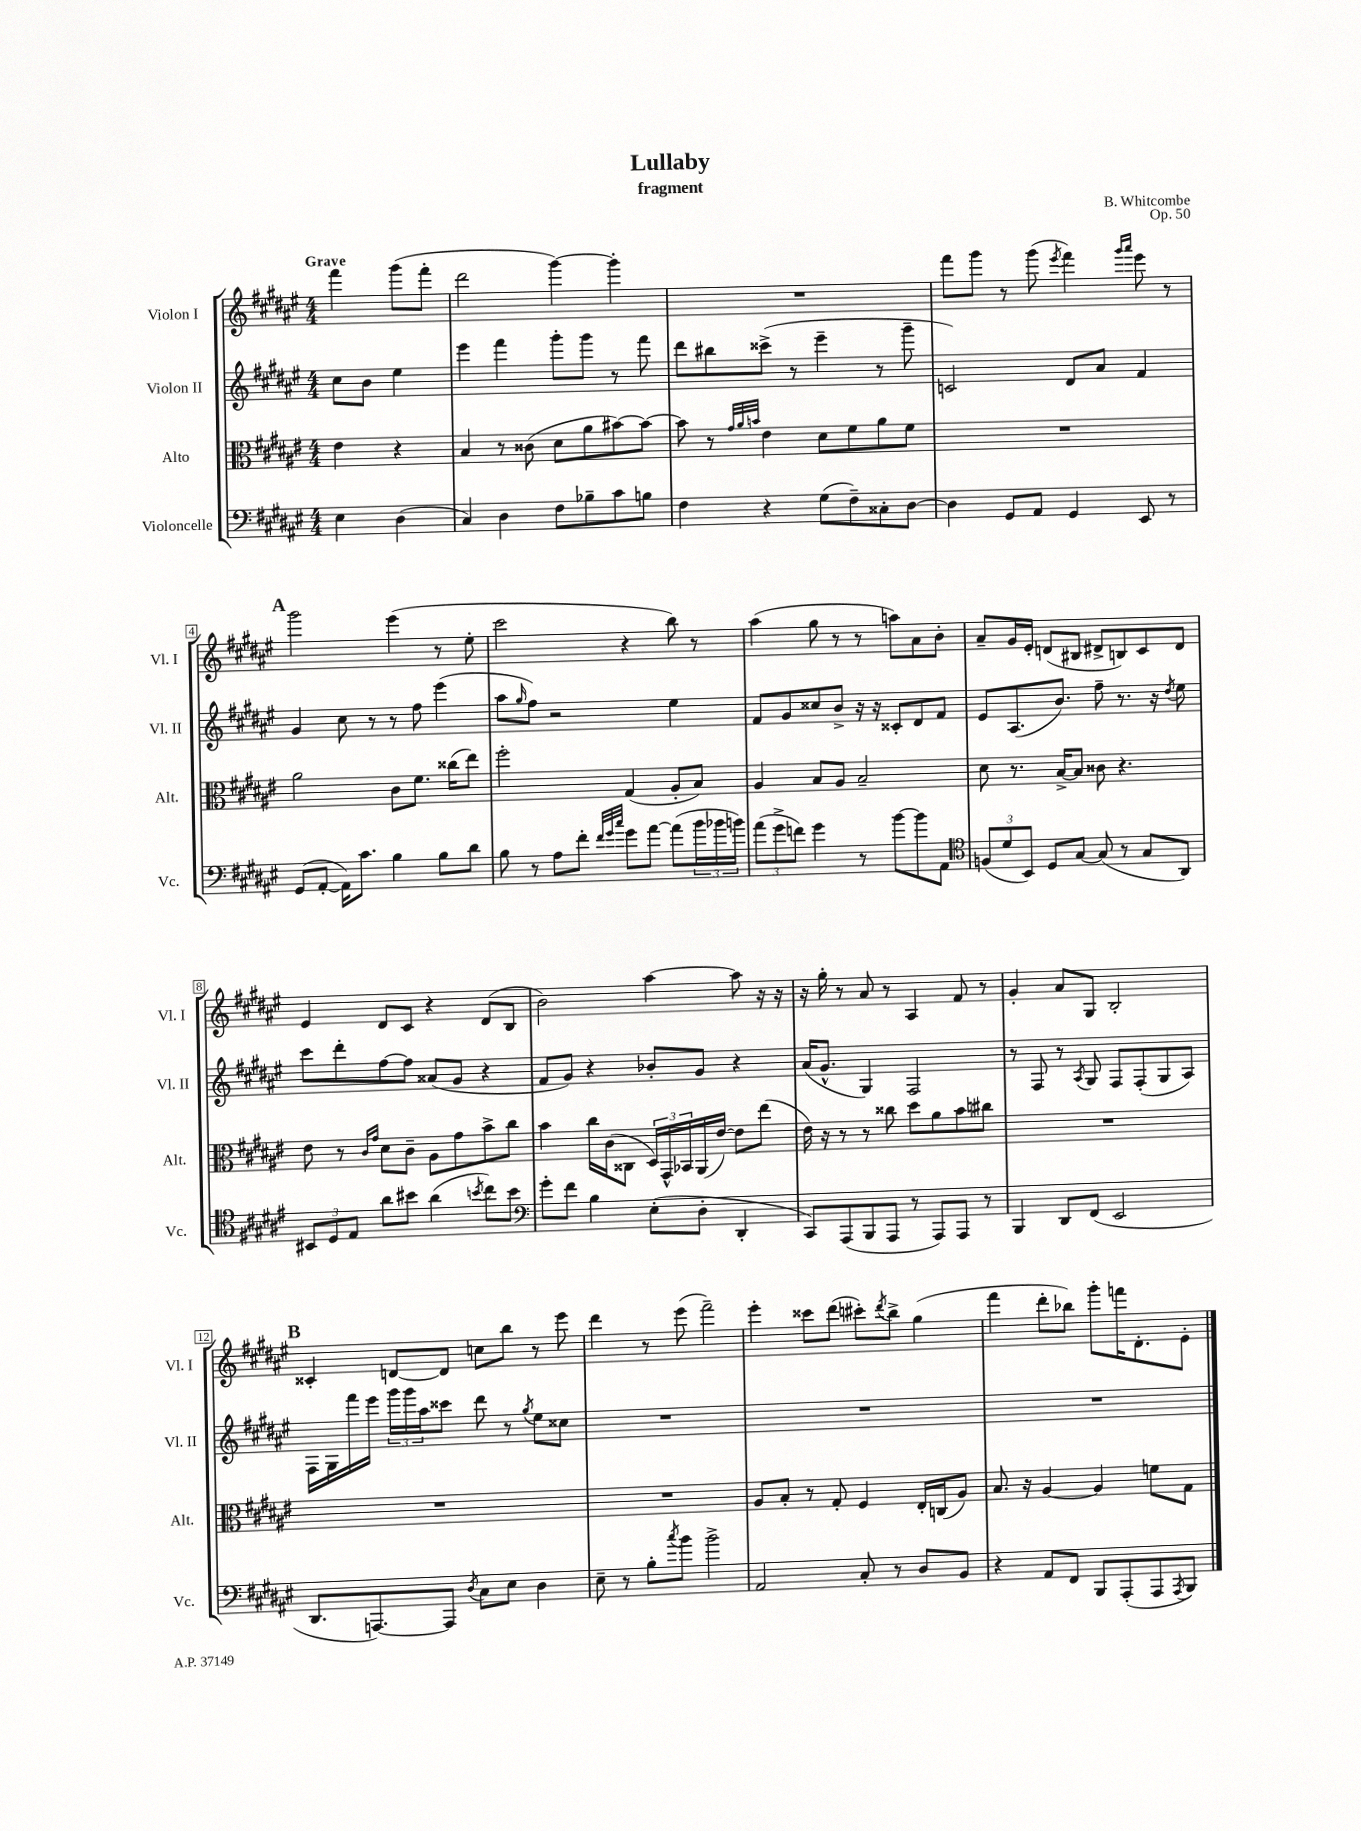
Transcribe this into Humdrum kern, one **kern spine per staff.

**kern	**kern	**kern	**kern
*staff4	*staff3	*staff2	*staff1
*clefF4	*clefC3	*clefG2	*clefG2
*k[f#c#g#d#a#e#]	*k[f#c#g#d#a#e#]	*k[f#c#g#d#a#e#]	*k[f#c#g#d#a#e#]
*M4/4	*M4/4	*M4/4	*M4/4
4E#\	4e#\	8cc#\L	4fff#\
.	.	8b\J	.
(4D#\	4r	4ee#\	(8ggg#\L
.	.	.	8fff#'\J
=	=	=	=
4C#/)	4B/	4eee#\	2ddd#\
4D#\	8r	4fff#\	.
.	(8c##\	.	.
8F#\L	8d#\L	8ggg#'\L	[4ggg#\)
8B-~\	8a#\	8ggg#\J	.
8c#\	[8b#\)	8r	4ggg#'\]
8B\J	8b#\_J	8fff#\	.
=	=	=	=
4F#\	8b#\]	8ddd#\L	1r
.	8r	8bb#\	.
.	32qqg#/LLL	.	.
.	32qqa#/	.	.
.	32qqb/JJJ	.	.
4r	4e#\	(8ccc##^\J	.
.	.	8r	.
(8G#\L	8d#\L	4eee#~\	.
8F#~\)	8f#\	.	.
8C##'\	8a#\	8r	.
[8D#\J	8f#\J	8ggg#~\	.
=	=	=	=
4D#\]	1r	2c/)	8fff#\L
.	.	.	8ggg#\J
8GG#/L	.	.	8r
8AA#/J	.	.	(8ggg#\
.	.	.	8qeee#/
4GG#/	.	8d#/L	4fff#\)
.	.	8a#/J	.
.	.	.	16qqggg#/LL
.	.	.	16qqaaa#/JJ
8EE#/	.	4f#/	8eee#\
8r	.	.	8r
=	=	=	=
(8GG#/L	2a#\	4g#/	2ggg#\
[8AA#'/J	.	.	.
16AA#\]LK)	.	8cc#\	.
8.c#\J	.	.	.
.	.	8r	.
4B\	8c#\L	8r	(4eee#\
.	8.f#\J	8ff#\	.
8B\L	.	(4eee#\	8r
.	(16cc##\LK	.	.
8d#\J	8ee#\J)	.	8ee#'\
=	=	=	=
8B\	2ff#'\	8aa#\L	2ccc#\
.	.	16qqgg#/	.
8r	.	8ff#\J)	.
8A#\L	.	2r	.
8f#'\J	.	.	.
32qqf#/LLL	.	.	.
32qqg#/	.	.	.
32qqcc#/JJJ	.	.	.
8g#\L	(4G#/	.	4r
[8a#\J	.	.	.
(8a#\]L	8A#'/L	4ee#\	8bb\)
24b\L	8B/J)	.	8r
24b-\	.	.	.
24b\JJ)	.	.	.
=	=	=	=
(12a#\L	4A#/	8f#/L	(4aa#\
12g#^\	.	.	.
.	.	8g#/	.
12f\J)	.	.	.
4g#\	8B/L	8cc##/	8gg#\
.	8A#/J	8b^/J	8r
8r	2B~/	16r	8r
.	.	16r	.
[8b\L	.	8c##'/L	8aa\L)
8b\]	.	8d#/	8a#\
8AA#\J	.	8f#/J	8b'\J
=	=	=	=
*clefC4	*	*	*
(12F/L	8d#\	8e#/L	8a#~/L
12d#/	.	.	.
.	8.r	(8.A#/	16g#/L
12BB/J)	.	.	.
.	.	.	16e#'/JJ
8D#/L	.	.	(8d/L
.	[16B^/LK	8.b/J)	.
[8G#/J	8B/]J	.	8B#/J
(8G#/]	8c##\	8ff#~\	8d#^/L
8r	4.r	8.r	8B/)
8G#/L	.	.	8c#/
.	.	16r	.
.	.	8qdd#/	.
8AA#/J)	.	8ee#\	8d#/J
=	=	=	=
12BB#/L	8e#\	8ccc#\L	4e#/
12D#/	.	.	.
.	8r	8ddd#'\	.
12E#/J	.	.	.
.	16qqc#/LL	.	.
.	16qqg#/JJ	.	.
8a#\L	8d#\L	[8ff#\	8d#/L
8b#\J	8c#~\J	8ff#\]J	8c#/J
(4a#\	8A#\L	(8a##/L	4r
.	8g#\	8g#/J	.
8qb/	.	.	.
8cc#\L)	8b^\	4r	(8d#/L
8b\J	8cc#\J	.	8B/J
=	=	=	=
*clefF4	*	*	*
8g#'\L	4b\	8f#/L	2b\)
8f#\J	.	8g#/J)	.
4B\	16cc#\LL	4r	.
.	(16c#\J	.	.
.	8C##\J	.	.
(8E#'\L	24D#/LL)	8b-'/L	[4aa#\
.	24GG#^^/	.	.
.	24BB-/	.	.
8D#'\J	(16AA#/	8g#/J	.
.	[16e#/JJ)	.	.
4DD#'/	8e#\]L	4r	8aa#\]
.	(8ee#\J	.	16r
.	.	.	16r
=	=	=	=
8CC#/L)	16e#\)	(16a#/LK	16r
.	16r	8.g#^^/J	16gg#'\
(8AAA#/	8r	.	8r
8BBB/	8r	4G#/)	8a#/
8AAA#/J	8cc##\	.	8r
8r	8dd#\L	2F#/	4A#/
8AAA#/L)	8a#\	.	.
8AAA#/J	8b\	.	8f#/
8r	8cc#\J	.	8r
=	=	=	=
4BBB/	1r	8r	4g#'/
.	.	8F#/	.
8DD#/L	.	8r	8a#/L
.	.	8qA#/	.
(8FF#/J	.	8G#/	8G#/J
2EE#/	.	8F#/L	2B'/
.	.	(8F#'/	.
.	.	8G#/	.
.	.	8A#/J)	.
=	=	=	=
8.DD#/L	1r	16F#\LL	4c##'/
.	.	16G#\	.
.	.	16fff#\	.
[8.AAA/)	.	16eee#\JJ	.
.	.	24ggg#\LL	[8d/L
.	.	24ggg#\	.
.	.	24aa#\J	.
8AAA/]J	.	8ccc##\J	8d/]J
8qD#/	.	.	.
8C#\L	.	8ddd#\	8cc\L
8E#\J	.	8r	8bb\J
.	.	8qgg#/	.
4D#\	.	8ee#\L	8r
.	.	8cc##\J	8eee#\
=	=	=	=
8E#~\	1r	1r	4ddd#\
8r	.	.	.
8B'\L	.	.	8r
8qcc#/	.	.	.
8b\J	.	.	(8eee#\
2b^\	.	.	2fff#~\)
=	=	=	=
2AA#/	8A#/L	1r	4eee#'\
.	8B'/J	.	.
.	8r	.	8ccc##\L
.	8G#'/	.	(8ddd#\J
8C#'/	4F#/	.	8ccc#'\L)
.	.	.	8qddd#/
8r	.	.	8bb^\J
8D#/L	16E#'/LL	.	(4gg#\
.	(16C/J	.	.
8BB/J	8A#/J)	.	.
=	=	=	=
4r	8.B/	1r	4fff#\
.	16r	.	.
8AA#/L	[4A#/	.	8ddd#'\L
8FF#/J	.	.	8bb-\J)
8BBB/L	4A#/]	.	8ggg#'\L
(8AAA#'/	.	.	16fff\K
.	.	.	8.d#'\
8AAA#/	8f\L	.	.
8qAAA#/	.	.	.
8BBB/J)	8G#\J	.	8e#'\J
==	==	==	==
*-	*-	*-	*-
